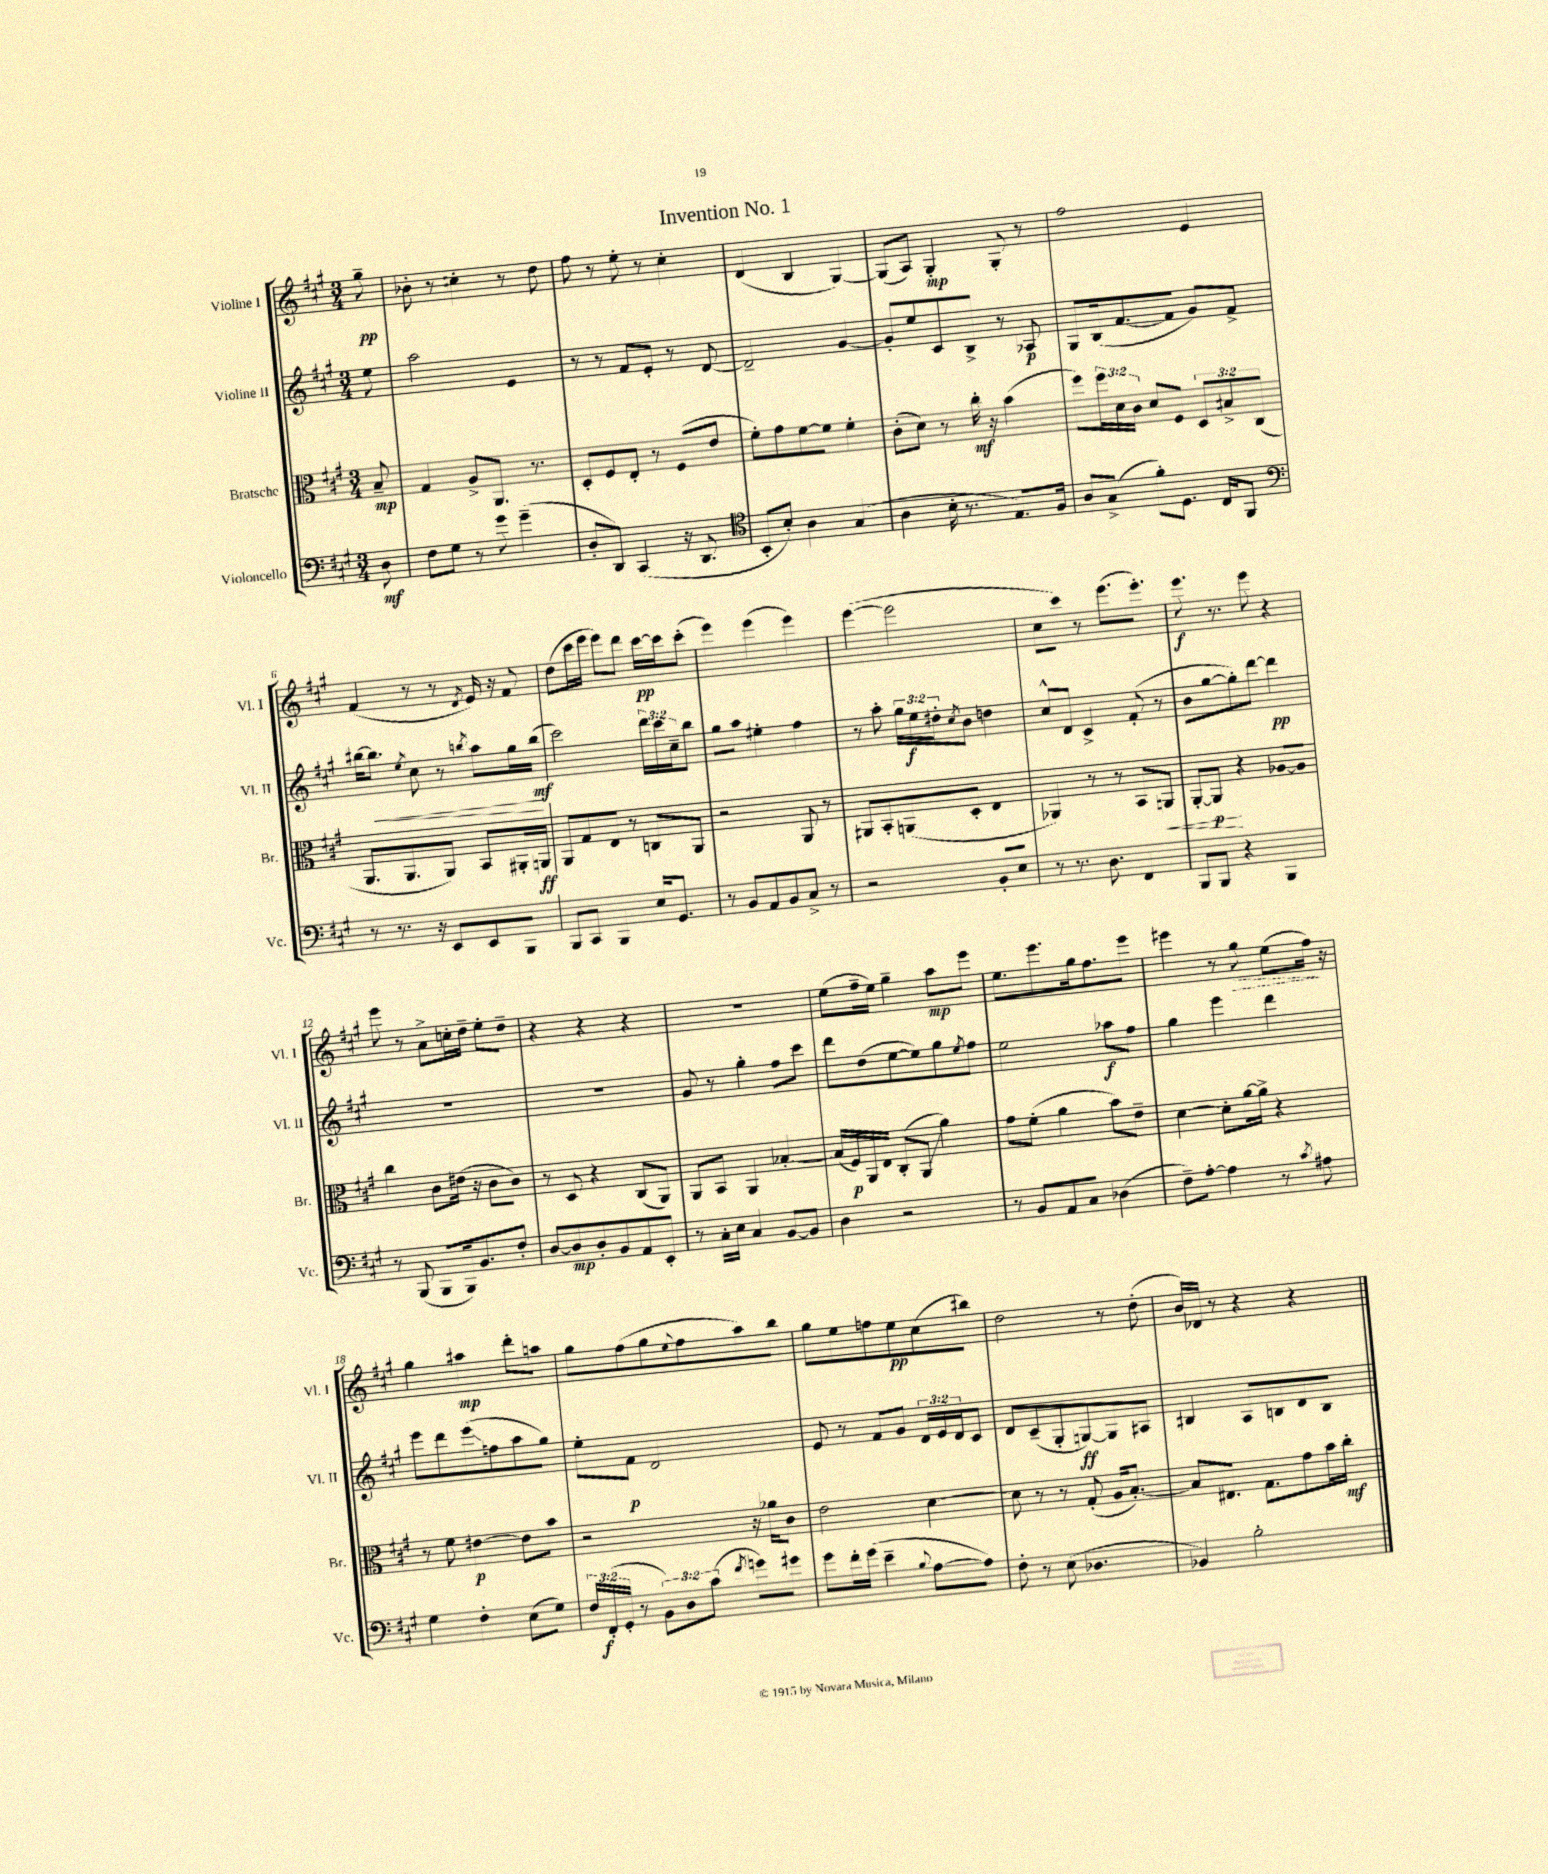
\header { title = "Invention No. 1" }
<<
\new StaffGroup <<
\new Staff = "s0" \with { instrumentName = "Violine I" shortInstrumentName = "Vl. I" } {
    \clef treble \key a \major \numericTimeSignature \time 3/4 \partial 8
    gis''8--\pp |
    bes'8-. r8 c''4-. r8 d''8 |
    fis''8 r8 e''8-. r8 cis''4-. |
    d'4( b4 gis4~) |
    gis8( a8) gis4-.\mp gis8-. r8 |
    fis''2 e'4 |
    fis'4( r8 r8 \acciaccatura { d'8 } e'16) r16 fis'8 |
    d''8( cis'''16 e'''16 e'''8) d'''8 cis'''16~\pp cis'''16 cis'''8-.( |
    e'''4) e'''4( e'''4) |
    e'''4~( e'''2 |
    cis''8 cis'''8) r8 e'''8.( e'''8.-.) |
    e'''8.\f r8. e'''8 r4 |
    e'''8 r8 a'8-> c''16-. d''16-- e''8-. d''8-- |
    r4 r4 r4 |
    R2. |
    e''8( fis''16-- e''16) gis''4-- a''8\mp e'''8 |
    e''8. e'''8. gis''16 fis''8. e'''8 |
    eis'''4 r8 \once \override Hairpin.style = #'dashed-line gis''8\> e''8( fis''16\!) r16 |
    gis''4 ais''4\mp d'''8-. a''8 |
    gis''8 fis''8( gis''8 \appoggiatura { e''8 } fis''8 a''8) b''8 |
    gis''8 e''8 f''8 e''8\pp cis''8( bis''8) |
    d''2 r8 d''8-.( |
    b'16) des'16 r8 r4 r4 \bar "|." |
}
\new Staff = "s1" \with { instrumentName = "Violine II" shortInstrumentName = "Vl. II" } {
    \clef treble \key a \major \numericTimeSignature \time 3/4 \override Staff.TupletNumber.text = #tuplet-number::calc-fraction-text \partial 8
    e''8 |
    a''2 e'4 |
    r8 r8 fis'8 e'8-. r8 d'8~ |
    d'2-- gis'4~ |
    gis'8-. e''8 cis'8 b8-> r8 aes8\p |
    gis8 b16( fis'8.~ fis'8 gis'8) fis'8-> |
    bis''16~ bis''8.\< \acciaccatura { e''8 } cis''8 r8 \acciaccatura { b''8 } a''8 gis''16 b''16\mf\!( |
    cis'''2) \tuplet 3/2 { d'''16 cis'''16 cis''16-- } b''8 |
    gis''8 a''8 eis''4-. fis''4 |
    r8 a''8-. \tuplet 3/2 { gis''16 e''16\f dis''16-. } \acciaccatura { cis''8 } b'8 d''4 |
    cis''8-^ d'8 cis'4-> fis'8-.( r8 |
    b'8 gis''8~ gis''8-.) d'''8~ d'''4\pp |
    R2. |
    R2. |
    gis'8 r8 gis''4-. fis''8 cis'''8 |
    d'''8 d''8( e''8~ e''8) gis''8 \acciaccatura { e''8 } fis''8 |
    e''2 aes''8\f fis''8 |
    gis''4 e'''4 d'''4 |
    e'''8 d'''8 e'''8\glissando( f''8 a''8 gis''8) |
    e''8-. fis'8\p d'2 |
    e'8 r8 fis'8 gis'8 \tuplet 3/2 { d'16 e'16 d'16 } cis'8 |
    d'8 cis'8--( gis8-. g8~\ff) g8 ais8 |
    bis4 a8 b8 d'8 b8 \bar "|." |
}
\new Staff = "s2" \with { instrumentName = "Bratsche" shortInstrumentName = "Br." } {
    \clef alto \key a \major \numericTimeSignature \time 3/4 \override Staff.TupletNumber.text = #tuplet-number::calc-fraction-text \partial 8
    b8--\mp |
    gis4 a8-> a,8. r8. |
    d8-. fis8 e8-. r8 fis8( e'8 |
    fis'8-.) gis'8 fis'8~ fis'8 fis'4-. |
    cis'8-.( d'8) r8 cis''16-.\mf r16 b'4( |
    fis''8) \tuplet 3/2 { fis''16 d'16 cis'16 } d'8 fis8 \tuplet 3/2 { d8 bis8-> cis8( } |
    a,8. a,8. a,8) b,8 ais,16-. a,16\ff |
    a,8 gis8 e8 r8 c8 a,8 |
    r2 a,8 r8 |
    ais,8 b,8-. a,8( d8-. e4 |
    aes,4) r8 r8 b,8 a,8\< |
    a,8~-. a,8\p\! r4 aes8~ aes8 |
    cis''4 cis'8 eis'16( r16 cis'8 cis'8) |
    r8 d8 r4 cis8( a,8) |
    a,8 b,8 a,4 bes4~-. |
    bes16( fis16\p) a,16 e16 cis8-.( a,8\glissando a'4) |
    gis'8 fis'8-.( a'4 b'8) e'8-- |
    d'4~ d'8-. a'16~ a'16-> r4 |
    r8 fis'8 eis'4~\p eis'8 b'8 |
    r2 r16 aes'16 cis'8 |
    e'2 d'4~ |
    d'8 r8 r8 gis8-.( a16 b8.~-.) |
    b8 eis8. gis8. gis'8 b'16 cis''16-.\mf \bar "|." |
}
\new Staff = "s3" \with { instrumentName = "Violoncello" shortInstrumentName = "Vc." } {
    \clef bass \key a \major \numericTimeSignature \time 3/4 \override Staff.TupletNumber.text = #tuplet-number::calc-fraction-text \partial 8
    d8\mf |
    fis8 gis8 r8 gis'8 gis'4--( |
    d8-. d,8) cis,4( r16 d,8. |
    \clef tenor b,8-. b8-.) a4 gis4( |
    a4 b16-. r8. e8.) fis16 |
    a8 gis8->( fis'8-.) d8. cis16 fis,8 |
    \clef bass r8 r8. r16 e,8 e,8 b,,8 |
    b,,8 cis,8 b,,4 e16 gis,8. |
    r8 b,8 a,8 b,8 cis8-> r8 |
    r2 b,8-. e8 |
    r8 r8. d8. fis,4 |
    b,,8 b,,8 r4 b,,4 |
    r8 b,,8( b,,8 b,,16) b,8. fis8-. |
    d8~ d8\mp d8-. b,8 a,8 e,8-. |
    r8 cis16-. e16 cis4 b,8~ b,8 |
    d4 r2 |
    r8 b,8 a,8 cis8 des4( |
    fis8--) a8~-. a4 r8 \acciaccatura { cis'8 } ais8 |
    gis4 fis4-. e8( gis8) |
    \tuplet 3/2 { fis16 fis,16-.\f( gis,16-. } r8 \tuplet 3/2 { b,8) d8 cis'8( } \acciaccatura { fis'8 } g'8) gis'8 |
    gis'8 fis'16-. gis'16( e'4-- \appoggiatura { b8 } a8~ a8) |
    fis8-. r8 e8( des4. |
    bes,4) b2-. \bar "|." |
}
>>
>>
